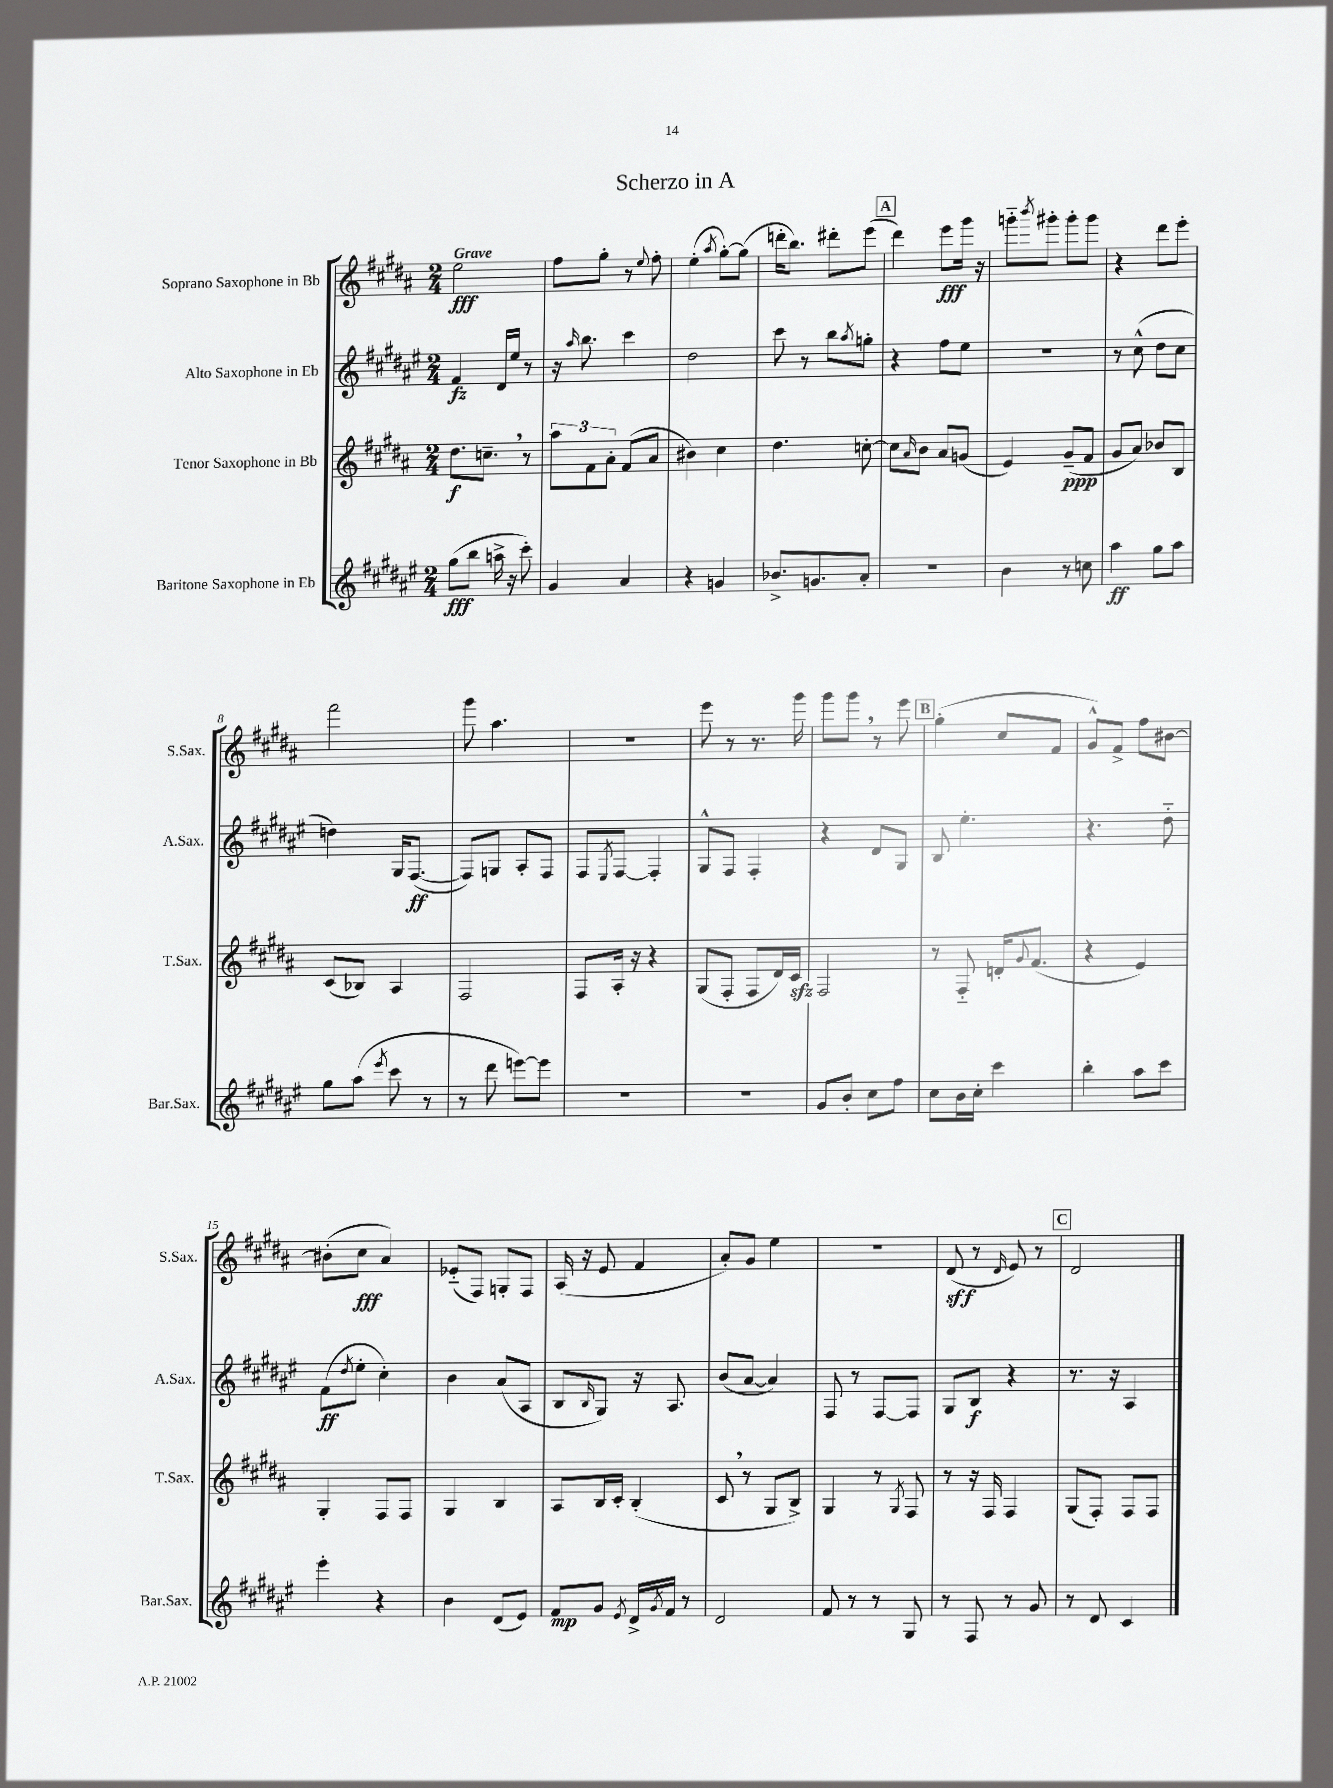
\header { title = "Scherzo in A" }
<<
\new StaffGroup <<
\new Staff = "s0" \with { instrumentName = "Soprano Saxophone in Bb" shortInstrumentName = "S.Sax." } {
    \clef treble \key b \major \numericTimeSignature \time 2/4 \tempo "Grave"
    e''2\fff |
    fis''8 gis''8-. r8 \appoggiatura { e''8 } fis''8-. |
    e''4-.( \acciaccatura { ais''8 } gis''8~-.) gis''8( |
    d'''16-. b''8.) dis'''8-. e'''8( |
    \mark \markup { \box "A" } dis'''4) e'''8\fff gis'''16 r16 |
    g'''8-_ \acciaccatura { b'''8 } gis'''8-. gis'''8-. gis'''8 |
    r4 dis'''8 e'''8-. |
    fis'''2 |
    gis'''8 ais''4. |
    R2 |
    e'''8 r8 r8. gis'''16 |
    gis'''8 gis'''8 \breathe r8 e'''8 |
    \mark \markup { \box "B" } gis''4-.( cis''8 fis'8 |
    gis'8-^) fis'8-> fis''8 bis'8~ |
    bis'8-.( cis''8\fff ais'4) |
    ees'8-_( fis8) g8-. fis8 |
    ais16( r16 e'8 fis'4 |
    ais'8-.) gis'8 e''4 |
    R2 |
    dis'8\sff( r8 \grace { dis'16 } e'8) r8 |
    \mark \markup { \box "C" } dis'2 \bar "|." |
}
\new Staff = "s1" \with { instrumentName = "Alto Saxophone in Eb" shortInstrumentName = "A.Sax." } {
    \clef treble \key fis \major \numericTimeSignature \time 2/4
    fis'4\fz dis'16 eis''16 r8 |
    r16 \grace { ais''16 } b''8. cis'''4 |
    dis''2 |
    cis'''8 r8 b''8 \acciaccatura { ais''8 } g''8-. |
    \mark \markup { \box "A" } r4 fis''8 eis''8 |
    R2 |
    r8 cis''8-^( dis''8 cis''8 |
    d''4) gis16 fis8.~\ff( |
    fis8) g8 ais8-. fis8 |
    fis8 \acciaccatura { eis8 } fis8~ fis4-. |
    gis8-^ fis8 fis4-. |
    r4 dis'8 gis8 |
    \mark \markup { \box "B" } b8 eis''4.-. |
    r4. dis''8-_ |
    fis'8\ff( \acciaccatura { dis''8 } eis''8-. cis''4-.) |
    b'4 ais'8( ais8 |
    b8 \grace { b16 } gis8) r16 ais8. |
    b'8( ais'8~ ais'4) |
    fis8 r8 fis8~ fis8 |
    gis8 b8\f r4 |
    \mark \markup { \box "C" } r8. r16 ais4 \bar "|." |
}
\new Staff = "s2" \with { instrumentName = "Tenor Saxophone in Bb" shortInstrumentName = "T.Sax." } {
    \clef treble \key b \major \numericTimeSignature \time 2/4
    dis''8.\f c''8.-- \breathe r8 |
    \tuplet 3/2 { ais''8 fis'8 ais'8-. } fis'8( ais'8 |
    bis'4) cis''4 |
    dis''4. c''8~-. |
    \mark \markup { \box "A" } c''8 \grace { ais'16 } b'8 ais'8 g'8( |
    e'4) gis'8--\ppp( fis'8 |
    gis'8 ais'8) bes'8 b8 |
    cis'8( bes8) ais4 |
    fis2 |
    fis8 ais16-. r16 r4 |
    gis8( fis8-. fis8 dis'16) cis'16\sfz |
    fis2 |
    \mark \markup { \box "B" } r8 fis8-_ d'16-. \appoggiatura { gis'8 } fis'8.( |
    r4 e'4) |
    gis4-. fis8 fis8 |
    gis4 b4 |
    ais8 b16 cis'16-. b4-.( |
    cis'8 \breathe r8 gis8 b8->) |
    gis4 r8 \acciaccatura { gis8 } fis8 |
    r8 r16 fis16 fis4 |
    \mark \markup { \box "C" } gis8( fis8-.) fis8 fis8 \bar "|." |
}
\new Staff = "s3" \with { instrumentName = "Baritone Saxophone in Eb" shortInstrumentName = "Bar.Sax." } {
    \clef treble \key fis \major \numericTimeSignature \time 2/4
    gis''8\fff( b''8 a''16-> r16 cis'''8-.) |
    gis'4 ais'4 |
    r4 g'4 |
    bes'8.-> g'8. ais'8-. |
    \mark \markup { \box "A" } r2 |
    b'4 r8 c''8 |
    ais''4\ff gis''8 ais''8 |
    gis''8 ais''8( \acciaccatura { eis'''8 } cis'''8 r8 |
    r8 dis'''8 e'''8~) e'''8 |
    R2 |
    R2 |
    gis'8 b'8-. cis''8 fis''8 |
    \mark \markup { \box "B" } cis''8 b'16 cis''16-. cis'''4 |
    b''4-. ais''8 cis'''8 |
    eis'''4-. r4 |
    b'4 dis'8( eis'8) |
    fis'8\mp gis'8 \acciaccatura { eis'8 } dis'16-> \acciaccatura { gis'8 } fis'16 r8 |
    dis'2 |
    fis'8 r8 r8 gis8 |
    r8 fis8 r8 gis'8 |
    \mark \markup { \box "C" } r8 dis'8 cis'4 \bar "|." |
}
>>
>>
